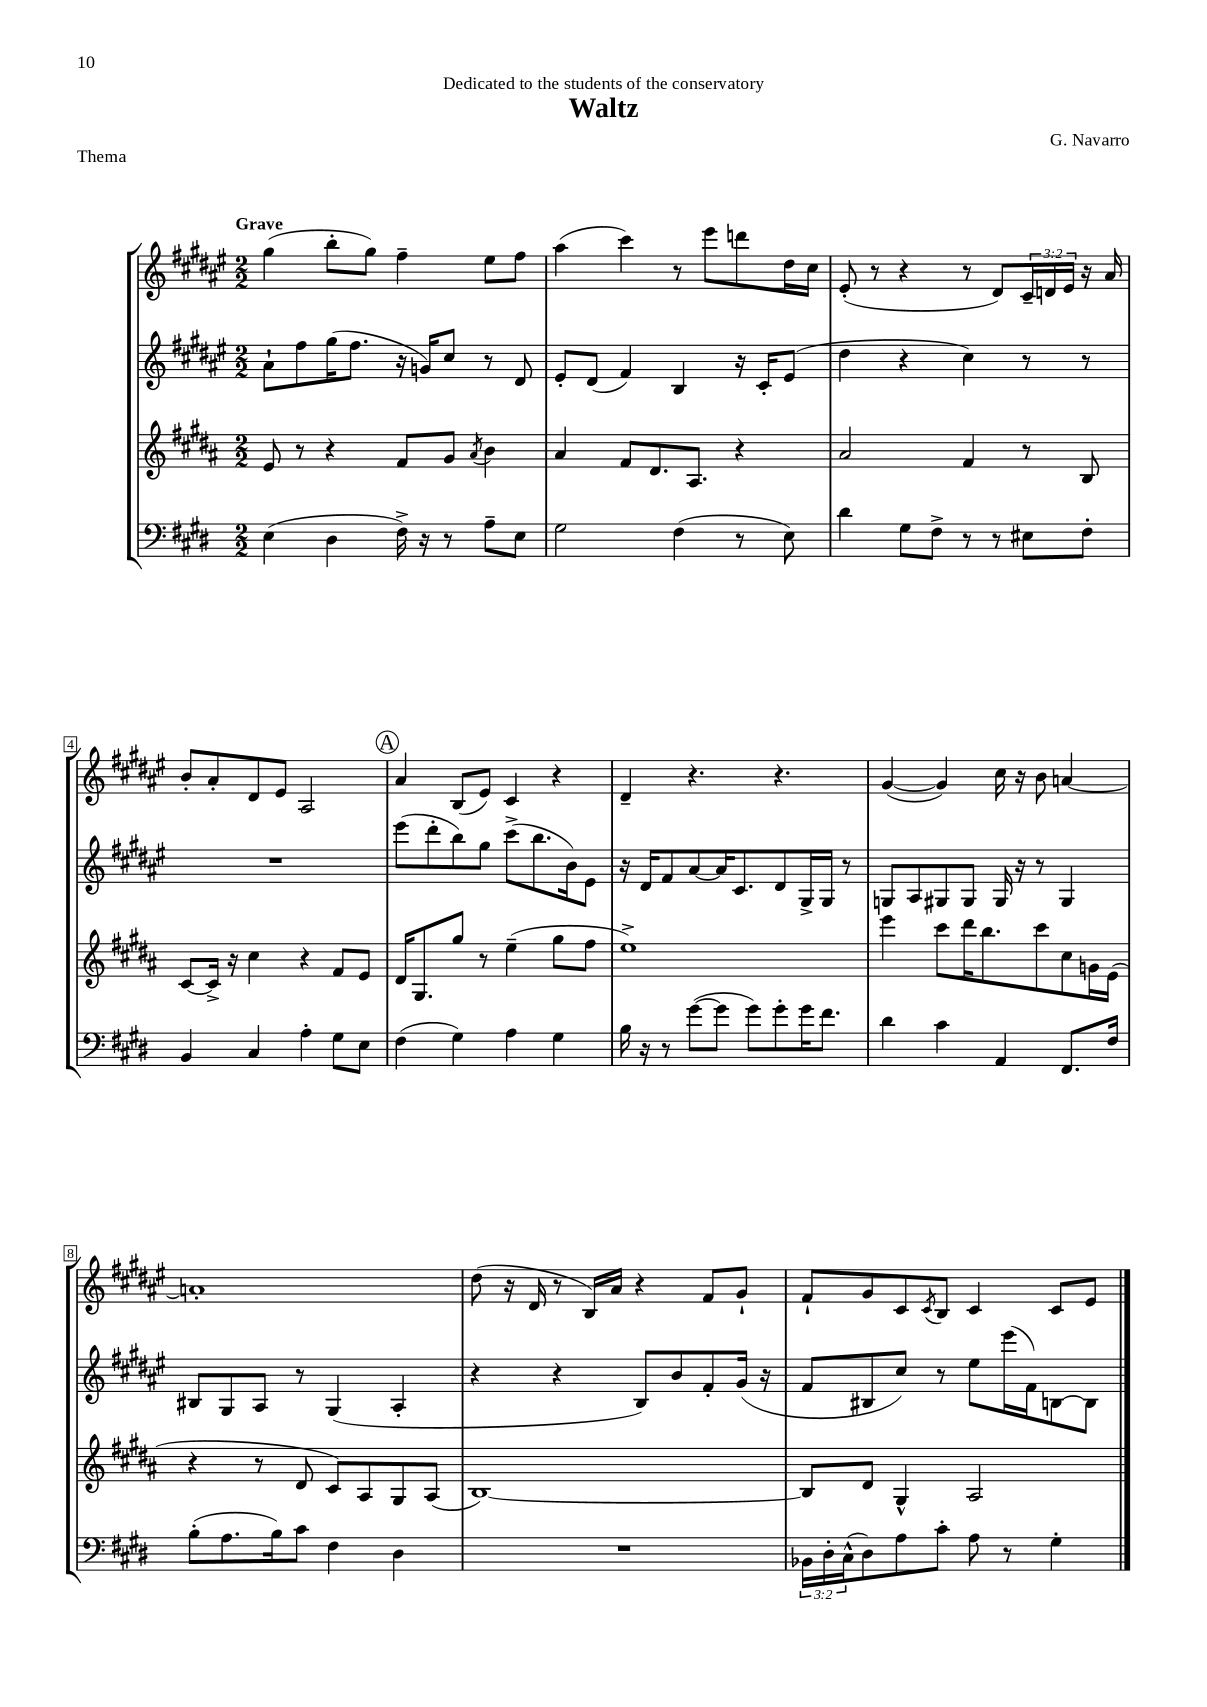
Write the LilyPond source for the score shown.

\header { title = "Waltz" composer = "G. Navarro" dedication = "Dedicated to the students of the conservatory" piece = "Thema" }
<<
\new StaffGroup <<
\new Staff = "s0" {
    \clef treble \key fis \major \numericTimeSignature \time 2/2 \override Staff.TupletNumber.text = #tuplet-number::calc-fraction-text \tempo "Grave"
    gis''4( b''8-. gis''8) fis''4-- eis''8 fis''8 |
    ais''4( cis'''4) r8 eis'''8 d'''8 dis''16 cis''16 |
    eis'8-.( r8 r4 r8 dis'8) \tuplet 3/2 { cis'16-- d'16 eis'16 } r16 ais'16 |
    b'8-. ais'8-. dis'8 eis'8 ais2 |
    \mark \markup { \circle "A" } ais'4 b8( eis'8) cis'4 r4 |
    dis'4-- r4. r4. |
    gis'4~( gis'4) cis''16 r16 b'8 a'4~ |
    a'1-. |
    dis''8( r16 dis'16 r8 b16) ais'16 r4 fis'8 gis'8-! |
    fis'8-! gis'8 cis'8 \acciaccatura { cis'8 } b8 cis'4 cis'8 eis'8 \bar "|." |
}
\new Staff = "s1" {
    \clef treble \key fis \major \numericTimeSignature \time 2/2
    ais'8-! fis''8 gis''16( fis''8. r16 g'16) cis''8 r8 dis'8 |
    eis'8-. dis'8( fis'4) b4 r16 cis'16-. eis'8( |
    dis''4 r4 cis''4) r8 r8 |
    R1 |
    \mark \markup { \circle "A" } eis'''8( dis'''8-. b''8) gis''8 cis'''8->( b''8. b'16) eis'8 |
    r16 dis'16 fis'8 ais'8~ ais'16 cis'8. dis'8 gis16-> gis16 r8 |
    g8 ais8 gis8 gis8 gis16 r16 r8 gis4 |
    bis8 gis8 ais8 r8 gis4( ais4-. |
    r4 r4 b8) b'8 fis'8-. gis'16( r16 |
    fis'8 bis8 cis''8) r8 eis''8 eis'''16( fis'16) b8~ b8 \bar "|." |
}
\new Staff = "s2" {
    \clef treble \key b \major \numericTimeSignature \time 2/2
    e'8 r8 r4 fis'8 gis'8 \acciaccatura { ais'8 } b'4 |
    ais'4 fis'8 dis'8. ais8. r4 |
    ais'2 fis'4 r8 b8 |
    cis'8~ cis'16-> r16 cis''4 r4 fis'8 e'8 |
    \mark \markup { \circle "A" } dis'16 gis8. gis''8 r8 e''4--( gis''8 fis''8 |
    e''1->) |
    e'''4 cis'''8 dis'''16 b''8. cis'''8 cis''8 g'16 e'16( |
    r4 r8 dis'8 cis'8) ais8 gis8 ais8( |
    b1~) |
    b8 dis'8 gis4-^ ais2 \bar "|." |
}
\new Staff = "s3" {
    \clef bass \key e \major \numericTimeSignature \time 2/2 \override Staff.TupletNumber.text = #tuplet-number::calc-fraction-text
    e4( dis4 fis16->) r16 r8 a8-- e8 |
    gis2 fis4( r8 e8) |
    dis'4 gis8 fis8-> r8 r8 eis8 fis8-. |
    b,4 cis4 a4-. gis8 e8 |
    \mark \markup { \circle "A" } fis4( gis4) a4 gis4 |
    b16 r16 r8 gis'8~( gis'8 gis'8) gis'8-. gis'16 fis'8. |
    dis'4 cis'4 a,4 fis,8. fis16 |
    b8-.( a8. b16) cis'8 fis4 dis4 |
    R1 |
    \tuplet 3/2 { bes,16 dis16-. cis16-^( } dis8) a8 cis'8-. a8 r8 gis4-. \bar "|." |
}
>>
>>
\layout { \context { \Score \override BarNumber.stencil = #(make-stencil-boxer 0.1 0.3 ly:text-interface::print) } }
